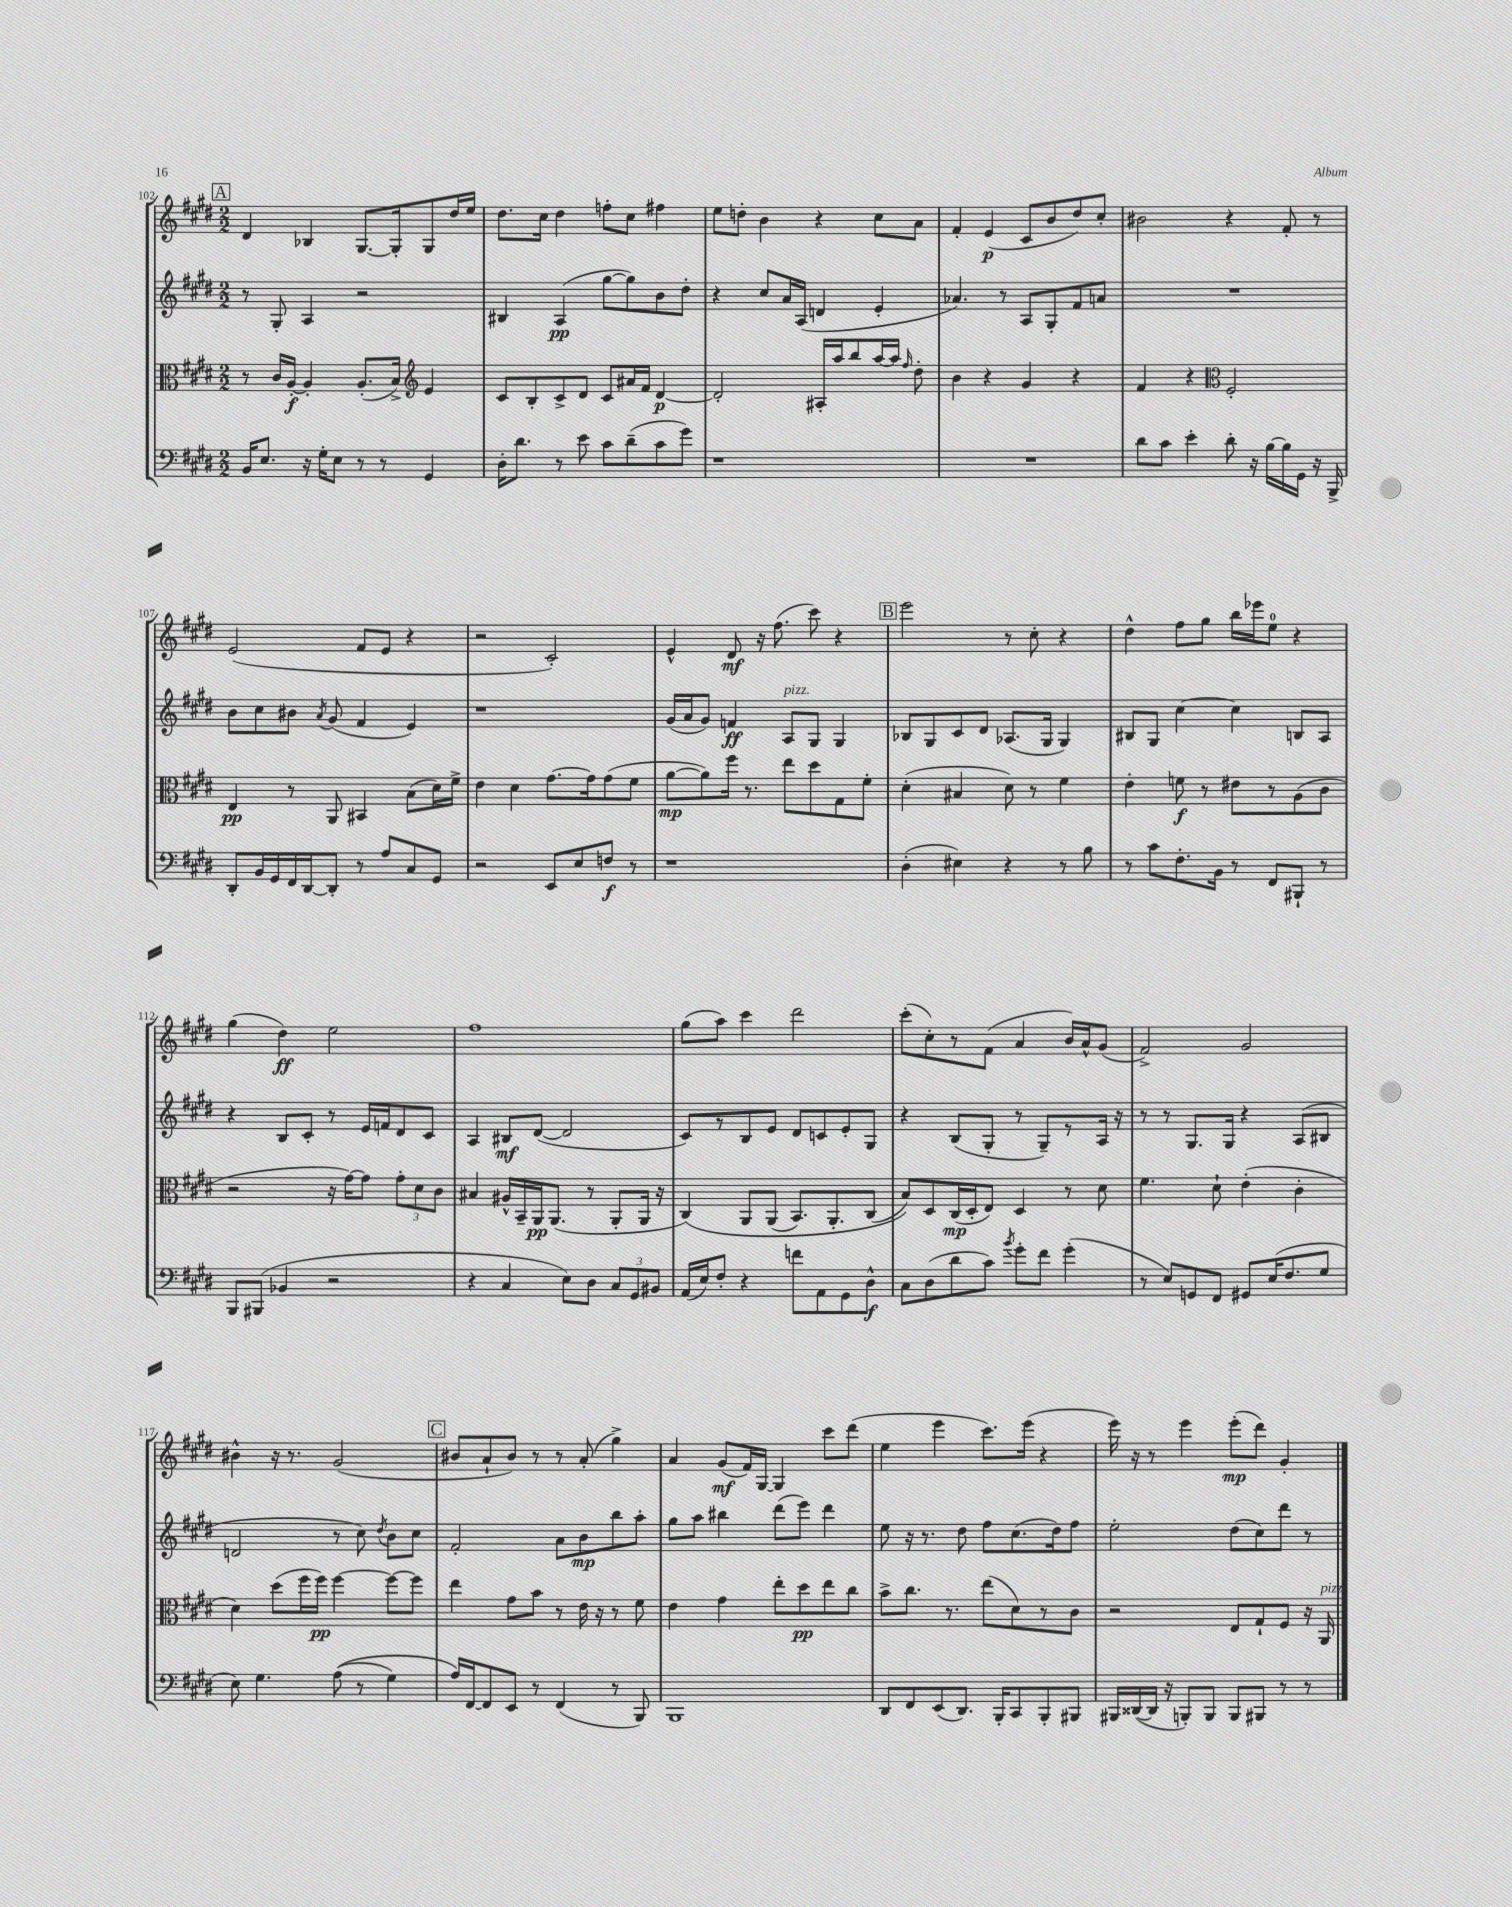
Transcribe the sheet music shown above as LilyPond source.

<<
\new StaffGroup <<
\new Staff = "s0" {
    \clef treble \key e \major \numericTimeSignature \time 2/2
    \autoBeamOff \mark \markup { \box "A" } dis'4 bes4 gis8.[~ gis16-. gis8 dis''16 e''16] |
    dis''8.[ cis''16] dis''4 f''8[-. cis''8] fis''4 |
    e''8[ d''8]-. b'4 r4 cis''8[ a'8] |
    fis'4-. e'4\p( cis'8[ b'8 dis''8) cis''8]-. |
    bis'2 r4 fis'8-. r8 |
    e'2( fis'8[ e'8] r4 |
    r2 cis'2-.) |
    e'4-^ dis'8\mf r16 fis''8.( cis'''8) r4 |
    \mark \markup { \box "B" } e'''2 r8 cis''8-. r4 |
    dis''4-^ fis''8[ gis''8] b''16[ ees'''16 e''8]-0 r4 |
    gis''4( dis''4\ff) e''2 |
    fis''1 |
    gis''8[( a''8]) cis'''4 dis'''2 |
    cis'''8[-.( cis''8-.) r8 fis'8]( a'4 b'16[) a'16-^ gis'8]( |
    fis'2->) gis'2 |
    bis'4-^ r16 r8. gis'2( |
    \mark \markup { \box "C" } bis'8[ a'8-! bis'8]) r8 r8 a'8-.( gis''4->) |
    a'4 gis'8[\mf( fis'16) gis16]~ gis4 cis'''8[ dis'''8]( |
    e''4 e'''4 cis'''8.[) e'''16]( r4 |
    e'''16) r16 r8 e'''4 e'''8[-.\mp( dis'''8]) gis'4-. \bar "|." |
}
\new Staff = "s1" {
    \clef treble \key e \major \numericTimeSignature \time 2/2
    \autoBeamOff \mark \markup { \box "A" } r8 gis8-. a4 r2 |
    bis4 a4\pp( gis''8[~ gis''8) b'8 dis''8]-. |
    r4 cis''8[ a'16 a16]( d'4 e'4-. |
    aes'4.) r8 a8[ gis8-. fis'8 a'8] |
    R1 |
    b'8[ cis''8 bis'8] \acciaccatura { a'8 } gis'8( fis'4 e'4) |
    r1 |
    gis'16[( a'16 gis'8]) f'4\ff a8[^\markup { \italic "pizz." } gis8] gis4 |
    \mark \markup { \box "B" } bes8[ gis8 cis'8 dis'8] aes8.[( gis16] gis4) |
    bis8[ gis8] cis''4~ cis''4 b8[ a8] |
    r4 b8[ cis'8]-. r8 e'16[ f'16 dis'8 cis'8] |
    a4 bis8[\mf dis'8]~( dis'2 |
    cis'8[) r8 b8 e'8] dis'8[ c'8 e'8-. gis8] |
    r4 b8[( gis8]-. r8 gis8[--) r8 a16] r16 |
    r8 r8 gis8.[ gis16] r4 a8[( bis8] |
    d'2 r8 cis''8) \acciaccatura { dis''8 } b'8[ cis''8] |
    \mark \markup { \box "C" } fis'2-. a'8[ b'8\mp b''8 a''8]-. |
    gis''8[ a''8] bis''4 dis'''8[( e'''8]) dis'''4 |
    e''8 r16 r8. dis''8 fis''8[ cis''8.( dis''16) fis''8] |
    e''2-. dis''8[( cis''8) dis'''8] r8 \bar "|." |
}
\new Staff = "s2" {
    \clef alto \key e \major \numericTimeSignature \time 2/2
    \autoBeamOff \mark \markup { \box "A" } r8 cis'16[ a16]~-.\f a4-. a8.[-.( b16]->) \clef treble e'4 |
    cis'8[ b8-. cis'8-> dis'8] cis'8[ ais'16 fis'16] dis'4~\p |
    dis'2-. ais16[-. a''16 b''8 a''16~ a''16] \grace { fis''16 } dis''8-. |
    b'4 r4 gis'4 r4 |
    fis'4 r4 \clef alto fis2-. |
    e4\pp r8 a,8 bis,4 b8[( dis'16) fis'16]-> |
    e'4 dis'4 gis'8.[~ gis'16 gis'8( fis'8] |
    a'8[~\mp a'8) fis''16] r8. e''8[ dis''8 gis8 fis'8]-. |
    \mark \markup { \box "B" } dis'4-.( bis4 dis'8) r8 fis'4 |
    e'4-. f'8\f r8 eis'8[ r8 a8( cis'8] |
    r2 r16 gis'16[~) gis'8] \tuplet 3/2 { gis'8[-. dis'8 cis'8] } |
    bis4 ais16[-^ b,16-- a,16\pp a,8.]( r8 a,8[-. a,16] r16 |
    cis4)\( a,8[ a,8]( b,8.[) a,8.-. cis8]( |
    b8[)\) dis8 cis16\mp( dis16-. e8]) dis4 r8 dis'8 |
    fis'4. dis'8-! e'4-.( cis'4-. |
    dis'4) dis''8[( fis''16 fis''16]\pp) fis''4~ fis''8[~ fis''8] |
    \mark \markup { \box "C" } e''4 gis'8[ b'8] r8 e'16 r16 r8 fis'8 |
    e'4 gis'4 e''8[-. dis''8\pp e''8 cis''8] |
    b'8[-> cis''8.] r8. e''8[( dis'8) r8 cis'8] |
    r2 e8[ gis8-! fis8] r16 a,16^\markup { \italic "pizz." } \bar "|." |
}
\new Staff = "s3" {
    \clef bass \key e \major \numericTimeSignature \time 2/2
    \autoBeamOff \mark \markup { \box "A" } b,16[ e8.] r16 gis16[-. e8] r8 r8 gis,4 |
    dis16[-. dis'8.] r8 e'8 cis'8[ dis'8--( cis'8 gis'8]) |
    r1 |
    R1 |
    dis'8[ cis'8] e'4-. dis'8-. r16 b16[~ b16 gis,16] r16 b,,16-> |
    dis,8[-. b,16 gis,16 fis,16 dis,16~ dis,8]-. r8 a8[ cis8 gis,8] |
    r2 e,8[ e8 f8]\f r8 |
    r1 |
    \mark \markup { \box "B" } dis4-.( eis4) r4 r8 b8 |
    r8 cis'8[ fis8.-. b,16] r8 fis,8[ bis,,8]-! r8 |
    b,,8[ bis,,8]( bes,4 r2 |
    r4 cis4 e8[) dis8] \tuplet 3/2 { cis8[ gis,8 bis,8] } |
    a,16[( e16) fis8]-. r4 f'8[ a,8 gis,8 dis8]-^\f |
    cis8[ dis8( dis'8 cis'8]) \acciaccatura { b'8 } gis'8[-. fis'8] gis'4-.( |
    r8 e8[) g,8 fis,8] gis,8[ e16( fis8. gis8] |
    e8) gis4. a8(\( r8 gis4) |
    \mark \markup { \box "C" } a16[\) fis,16~ fis,8 e,8] r8 fis,4( r8 b,,8) |
    b,,1 |
    dis,8[ fis,8 e,8( dis,8.]) b,,16[-. cis,8 b,,8-. bis,,8] |
    bis,,16[ disis,16~( disis,16] r16 b,,8[-.) b,,8] b,,8[ bis,,8] r8 r8 \bar "|." |
}
>>
>>
\layout { \context { \Score currentBarNumber = #102 } }
